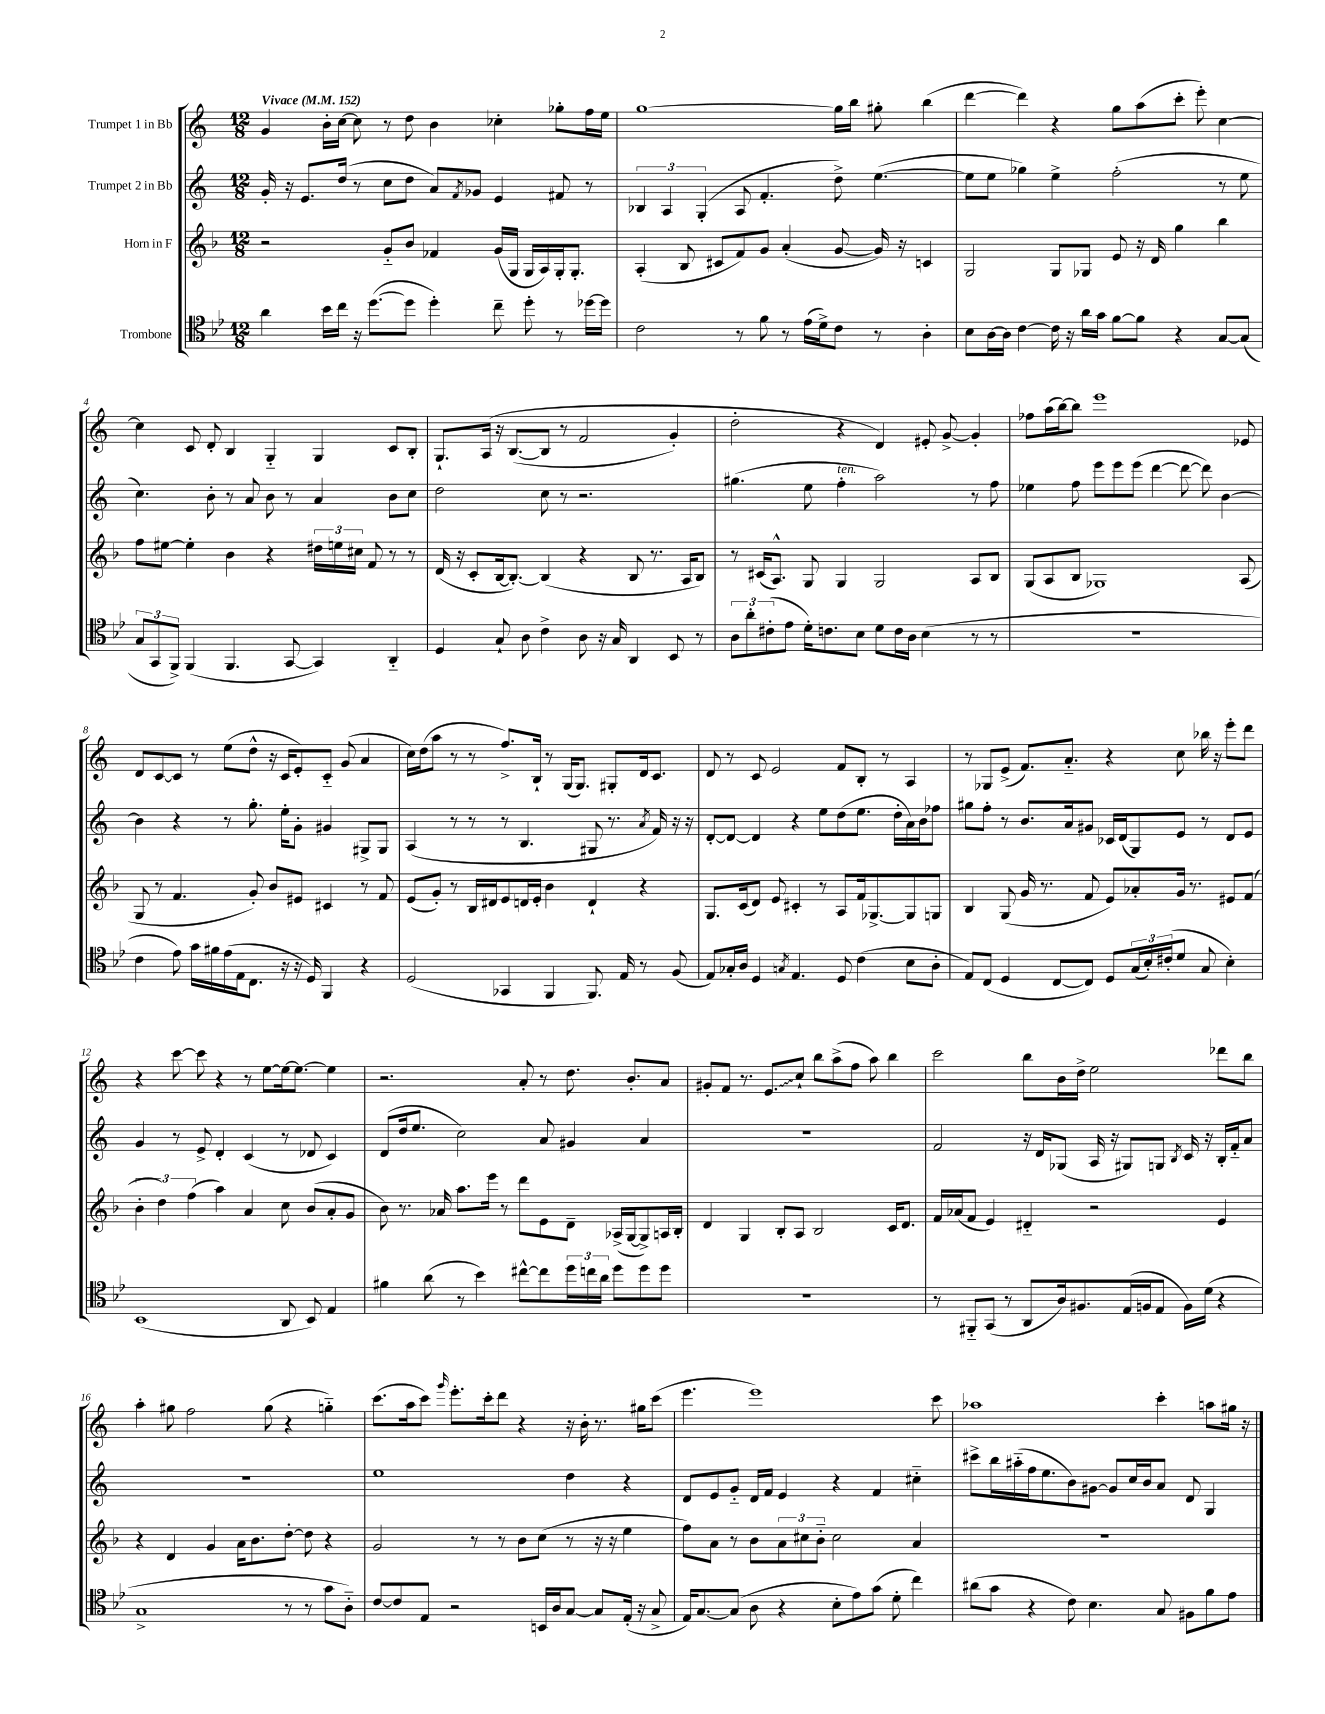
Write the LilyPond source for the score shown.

<<
\new StaffGroup <<
\new Staff = "s0" \with { instrumentName = "Trumpet 1 in Bb" } {
    \clef treble \key c \major \numericTimeSignature \time 12/8 \tempo "Vivace" 4 = 152
    g'4 b'16-. c''16~ c''8 r8 d''8 b'4 ces''4-. ges''8-. f''16 e''16 |
    g''1~ g''16 b''16 gis''8-. b''4( |
    d'''4~ d'''4) r4 g''8 a''8( c'''8-. e'''8-.) c''4~ |
    c''4 c'8 d'8-. b4 g4-_ g4 c'8 b8-. |
    g8.-! a16\( r16 b8.~( b8 r8 f'2 g'4-.) |
    d''2-. r4 d'4\) eis'8-. g'8~-> g'4-. |
    fes''8 a''16( b''16~) b''8 e'''1 ees'8 |
    d'8 c'8~ c'8 r8 e''8( d''8-^ r16 c'16 e'8-.) c'8-_ g'8( a'4 |
    c''16) d''16( a''8 r8 r8 f''8.->) b16-! r8 g16( g8.) gis8-. d'16 c'8. |
    d'8 r8 c'8 e'2 f'8 b8-. r8 a4 |
    r8 ges8 e'8->( f'8.) a'8.-_ r4 c''8 bes''16 r16 e'''8-. d'''8 |
    r4 c'''8~ c'''8 r4 r8 e''8~ e''16~ e''8.~ e''4 |
    r2. a'8-. r8 d''8. b'8.-. a'8 |
    gis'8-. f'8 r8. \once \override Glissando.style = #'zigzag e'8.\glissando c''8-! b''8 a''8->( f''8 a''8) b''4 |
    c'''2 b''8 b'16 d''16-> e''2 des'''8 b''8 |
    a''4-. gis''8 f''2 gis''8( r4 g''4-_) |
    c'''8.( a''16 c'''8) \grace { g'''16 } e'''8.-. c'''16-. d'''8 r4 r16 b'16-. r8. gis''16 c'''8( |
    e'''4. e'''1) c'''8 |
    aes''1 c'''4-. a''8 gis''16 r16 \bar "|." |
}
\new Staff = "s1" \with { instrumentName = "Trumpet 2 in Bb" } {
    \clef treble \key c \major \numericTimeSignature \time 12/8
    g'16-. r16 e'8. d''16( r8 c''8 d''8 a'8) \acciaccatura { f'8 } ges'8 e'4 fis'8 r8 |
    \tuplet 3/2 { bes4 a4 g4-.( } a8 f'4.-. d''8->) e''4.~( |
    e''8 e''8 ges''4) e''4-> f''2-.( r8 e''8 |
    c''4.) b'8-. r8 a'8 b'8 r8 a'4 b'8 c''8 |
    d''2 c''8 r8 r2. |
    gis''4.( e''8 f''4-.^\markup { \italic "ten." } a''2) r8 f''8 |
    ees''4 f''8 e'''8 e'''8 e'''8( d'''4~ d'''8~ d'''8) b'4~ |
    b'4 r4 r8 g''8.-. e''16-. g'8-. gis'4 gis8-> gis8 |
    a4( r8 r8 r8 b4. gis8 r8. \acciaccatura { a'8 } f'16) r16 r16 |
    d'8~-. d'8~ d'4 r4 e''8 d''8( e''8. d''16-. a'16) b'16 fes''8 |
    gis''8 f''8-. r8 b'8. a'16 gis'8 ces'16 d'16( g8) e'8 r8 d'8 e'8 |
    g'4 r8 e'8-> d'4-. c'4( r8 des'8 c'4) |
    d'8( d''16 e''8. c''2) a'8 gis'4 a'4 |
    R1. |
    f'2 r16 d'16 ges8( a16 r16 gis8) g8 \acciaccatura { b8 } c'16 r16 b16-. f'16-_ a'8 |
    R1. |
    e''1 d''4 r4 |
    d'8 e'8 g'8-_ d'16 f'16 e'4 r4 f'4 cis''4-_ |
    cis'''8-> b''16 ais''16-_( f''16 e''8. b'8) gis'8~ gis'8 c''16 b'16 a'8 d'8 g4 \bar "|." |
}
\new Staff = "s2" \with { instrumentName = "Horn in F" } {
    \clef treble \key f \major \numericTimeSignature \time 12/8
    r2 g'8-_ bes'8 fes'4 g'16( g16 g16 a16) g16-. g8.-. |
    a4-.( bes8 cis'8 f'8) g'8 a'4-.( g'8~ g'16) r16 c'4 |
    g2 g8 ges8 e'8 r16 d'16 g''4 bes''4 |
    f''8 eis''8~ eis''4-. bes'4 r4 \tuplet 3/2 { dis''16 e''16 cis''16 } f'8 r8 r8 |
    d'16( r16 c'8-. bes16~ bes8.~-.) bes4( r4 bes8 r8. a16 bes8) |
    r8 cis'16( a8.-^) g8 g4 g2 a8 bes8 |
    g8( a8 bes8 ges1) a8( |
    g8 r8 f'4. g'8-.) bes'8 eis'8 cis'4 r8 f'8 |
    e'8( g'8-.) r8 bes16 dis'16 e'8 d'16 e'16-. bes'4 d'4-! r4 |
    g8. c'16( d'8) e'8 cis'4-. r8 a8 f'16 ges8.~-> ges8 g8 |
    bes4 g8( g'16 r8. f'8 e'8) aes'8-. g'16 r8. eis'8 f'8( |
    \tuplet 3/2 { bes'4-. d''4) f''4( } a''4) a'4 c''8 bes'8( a'8-. g'8 |
    bes'8) r8. aes'16 a''8. e'''16 r8 d'''8 e'8 d'8-- aes16->( g16~ g8->) a16 bes16-. |
    d'4 g4 bes8-. a8 bes2 c'16 d'8. |
    f'16 aes'16( f'8 e'4) dis'4-_ r2 e'4 |
    r4 d'4 g'4 a'16 bes'8. d''8~-. d''8 r4 |
    g'2 r8 r8 bes'8 c''8( r8 r16 r16 e''4 |
    f''8) a'8 r8 bes'8 \tuplet 3/2 { a'8 cis''8 bes'8-_ } cis''2 a'4 |
    R1. \bar "|." |
}
\new Staff = "s3" \with { instrumentName = "Trombone" } {
    \clef tenor \key bes \major \numericTimeSignature \time 12/8
    a'4 bes'16 c''16 r16 d''8.~( d''8 d''4-.) c''8-- d''8-. r8 des''16~ des''16 |
    c'2 r8 f'8 r8 ees'16( d'16->) c'8 r8 a4-. |
    bes8 a16~ a16 c'4~ c'16 r16 a'16 g'16 f'8~ f'8 r4 g8~ g8( |
    \tuplet 3/2 { g8 g,8 f,8->) } f,4( f,4. g,8~ g,4) a,4-_ |
    d4 g8-! a8 c'4-> a8 r16 g16 a,4 bes,8 r8 |
    \tuplet 3/2 { a8 a'8-. cis'8-.( } ees'8 d'16-.) c'8. bes8 d'8 c'16 a16 bes4( r8 r8 |
    R1. |
    c'4 ees'8) g'16 fis'16 ees'16( ees16 c8. r16 r16 d16) f,4 r4 |
    d2( ges,4 f,4 f,8.) ees16 r8 f8( |
    ees8) ges16-. a16 d4 \acciaccatura { g8 } ees4. d8 c'4( bes8 a8-. |
    ees8) c8( d4 c8~ c8) d8 \tuplet 3/2 { g16( bes16-.) cis'16-.( } d'8 g8 bes4-.) |
    bes,1( a,8 bes,8) ees4 |
    fis'4 a'8( r8 bes'4) cis''8~-^ cis''8 \tuplet 3/2 { d''16 c''16 a'16 } d''8 d''8 d''8 |
    R1. |
    r8 fis,8-_ g,8( r8 a,8 a16) fis8. ees16( f16 ees8 f16) d'16( r4 |
    g1-> r8 r8 g'8 a8-_) |
    c'8~ c'8 ees8 r2 b,16 a16 g8~ g8 ees16-.( r16 g8-> |
    ees16) g8.~ g8( a8 r4 bes8-. ees'8) g'8( d'8-. c''4) |
    ais'8( g'8 r4 c'8) bes4. g8 fis8 f'8 ees'8 \bar "|." |
}
>>
>>
